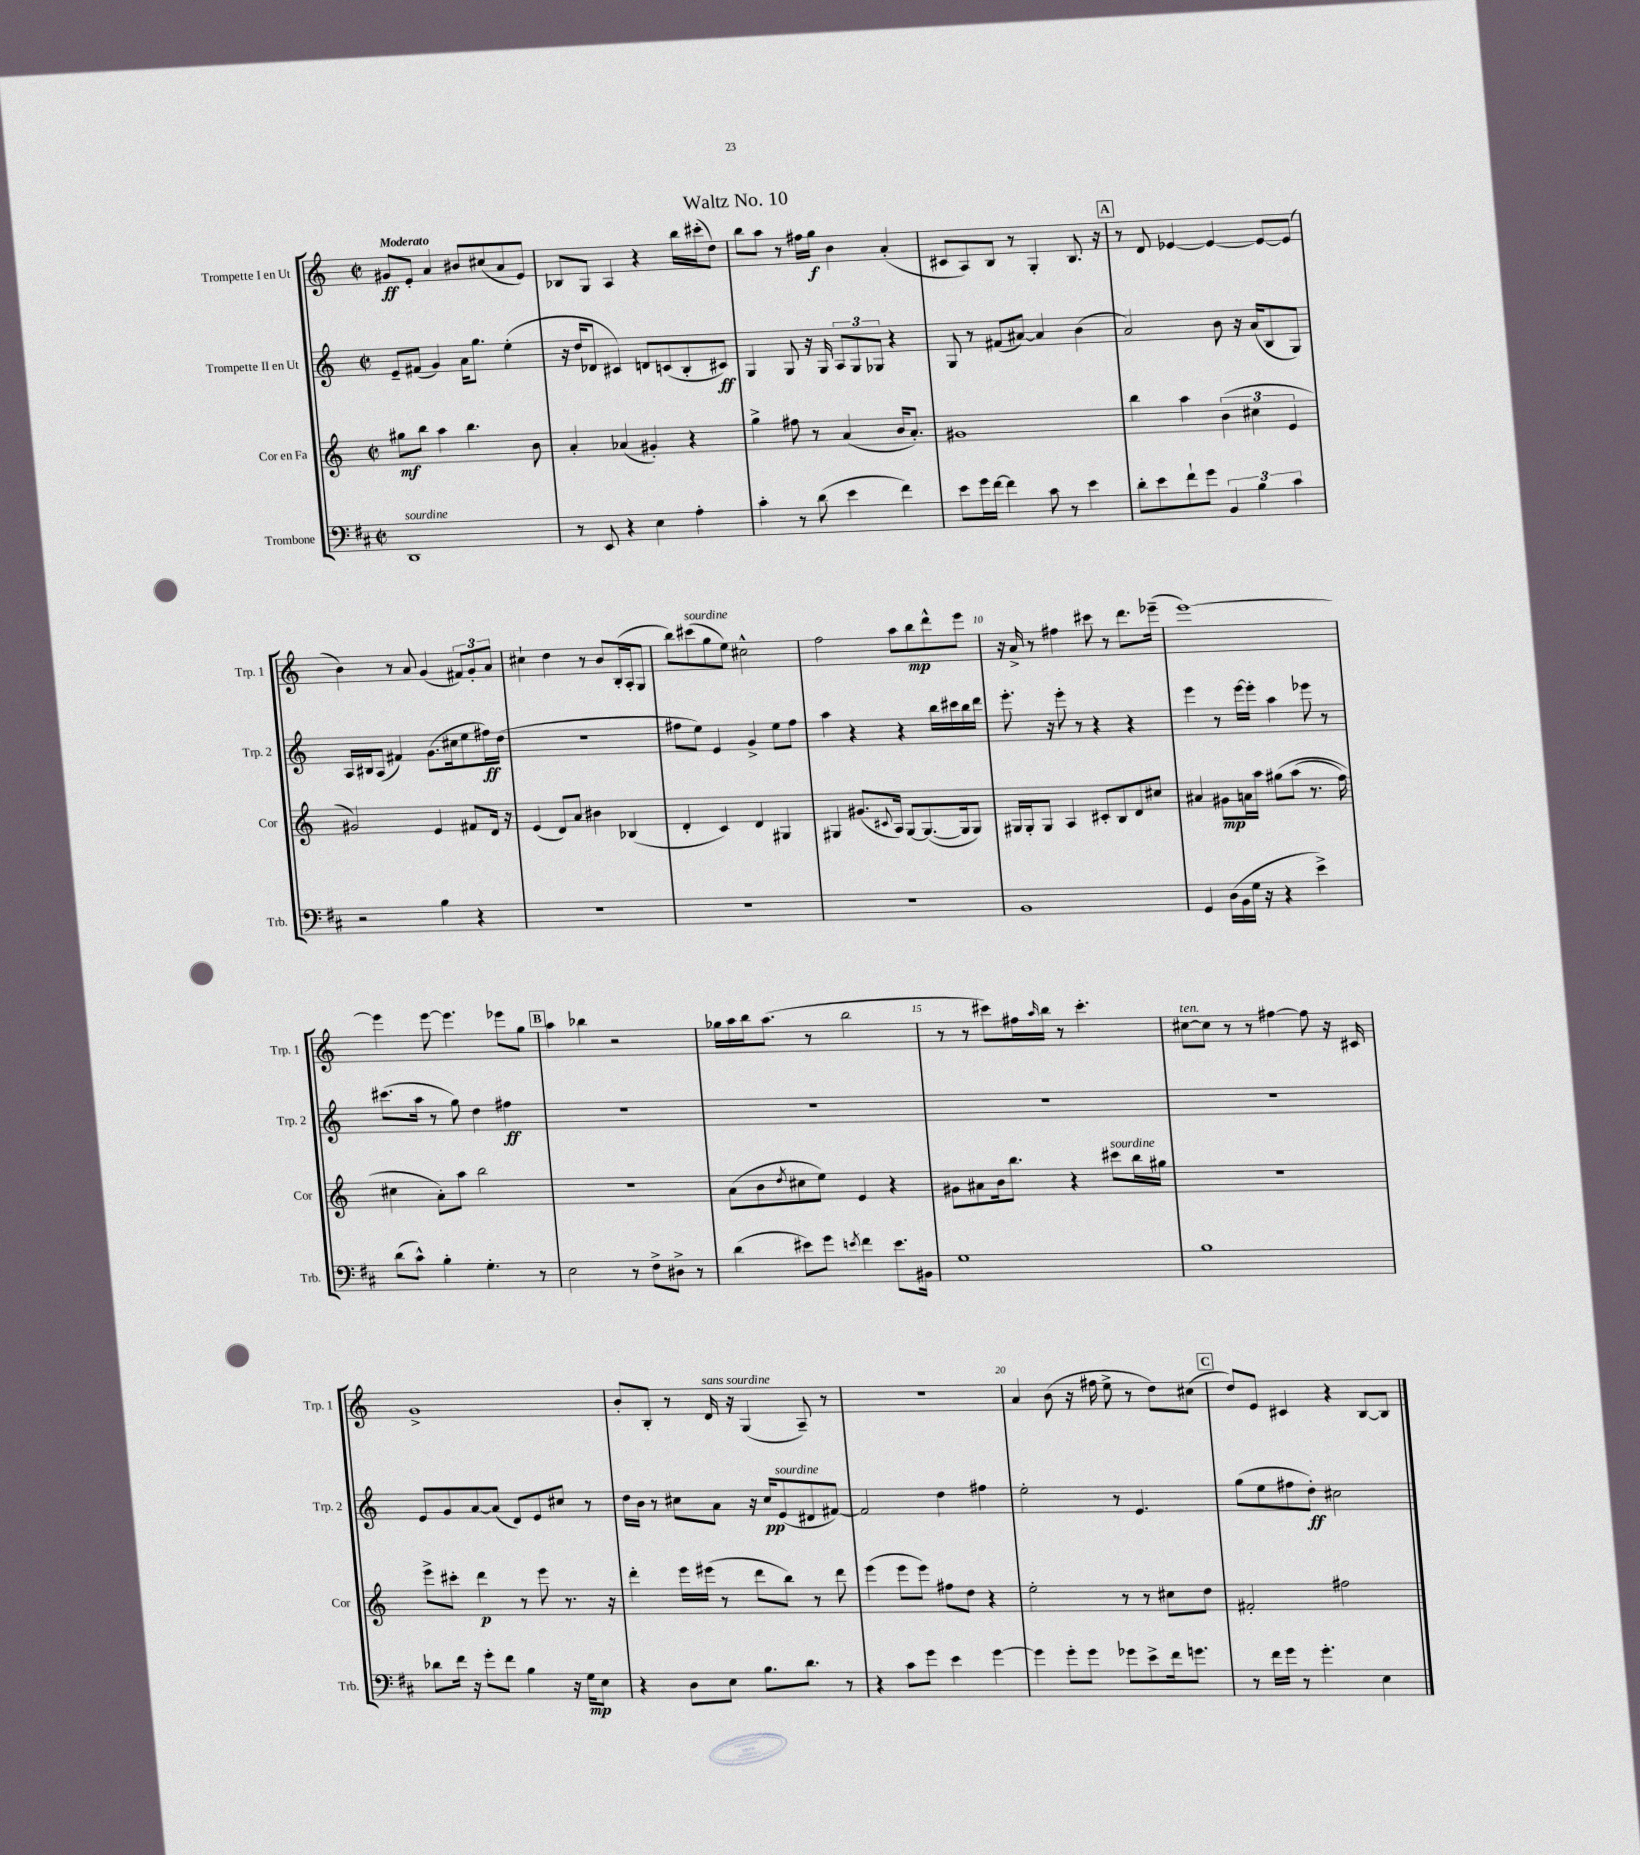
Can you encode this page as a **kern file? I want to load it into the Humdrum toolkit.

**kern	**kern	**kern	**kern
*staff4	*staff3	*staff2	*staff1
*clefF4	*clefG2	*clefG2	*clefG2
*k[f#c#]	*k[]	*k[]	*k[]
*M2/2	*M2/2	*M2/2	*M2/2
*met(c|)	*met(c|)	*met(c|)	*met(c|)
1DD	8gg#	8e~	8g#
.	8bb	(8f#	8e'
.	4aa	4g)	4a
.	4.bb	16a	8b#
.	.	8.gg	.
.	.	.	(8cc#
.	.	(4ee'	8a
.	8b	.	8e)
=	=	=	=
8r	4a'	16r	8B-
.	.	16dd	.
8EE	.	8d-	8G
4r	(4a-	4c#)	4A
4E	4g#')	8d	4r
.	.	(8c	.
4A'	4r	8B'	16bb
.	.	.	(16ccc#'
.	.	8c#)	8dd)
=	=	=	=
4c#'	4gg^	4G	8bb
.	.	.	8aa
8r	8ff#	8G	8r
(8d	8r	16r	16ff#
.	.	16G	16gg
4e	(4a	12A	4b
.	.	12G	.
.	.	12G-	.
4f#)	16b	4r	(4a'
.	8.a')	.	.
=	=	=	=
8e	1g#	8G	8c#
16g	.	8r	8A)
[16f#	.	.	.
4f#]	.	(8f#	8B
.	.	[8a#)	8r
8c#	.	4a#]	4G'
8r	.	.	.
4e	.	(4b	8.B
.	.	.	16r
=	=	=	=
8d'	4bb	2a)	8r
8e	.	.	8d
8f#`	4aa	.	[4e-
8g	.	.	.
6BB	(6b	8b	4e-_
.	.	16r	.
6B	6cc#	.	.
.	.	(16a	.
.	.	8B	8e-_
6c#	6e	.	.
.	.	8G)	(8e-]
=	=	=	=
2r	2g#)	16A	4b)
.	.	16B#	.
.	.	(8A	.
.	.	4f#)	8r
.	.	.	8a
4B	4e	(8.g	(4g
.	.	16cc#	.
4r	8f#	8ee	12f#)
.	.	.	12g'
.	16d	16ff#)	.
.	.	.	12a
.	16r	(16dd	.
=	=	=	=
1r	(4e	1r	4cc#`
.	8d)	.	4dd
.	8a	.	.
.	4b#	.	8r
.	.	.	8b
.	(4B-	.	(16B'
.	.	.	16A'
.	.	.	8G
=	=	=	=
1r	4d'	8ff#	8bb)
.	.	8ee)	(8ccc#
.	4c)	4e	8gg
.	.	.	8ee)
.	4d	4g^	2cc#^^
.	4G#	8ee	.
.	.	8ff#	.
=	=	=	=
1r	4G#	4aa	2ff
.	(8.g#	4r	.
.	8qqc#	.	.
.	16A)	.	.
.	[8G#	4r	8aa
.	(8.G#_	.	8bb
.	.	16bb	8ddd^^
.	16G#]	16ccc#	.
.	8G#)	16bb	8eee
.	.	16ddd	.
=	=	=	=
1BB	16G#	8.eee'	16r
.	16G#'	.	16a^
.	8G#	.	8r
.	.	16r	.
.	4A	8eee'	4ff#
.	.	8r	.
.	8c#'	4r	8ccc#
.	8B	.	8r
.	8d	4r	8.ddd
.	8cc#	.	.
.	.	.	(16eee-~
=	=	=	=
4GG	4a#	4eee	[1eee)
(16D	8g#	8r	.
16BB	.	.	.
16G	16a	[16eee	.
16r	16aa	16eee']	.
4r	&(8gg#	4aa	.
.	(8aa	.	.
4e^)	8.r	8eee-	.
.	.	8r	.
.	16ff)	.	.
=	=	=	=
(8d	4cc#	(8.ccc#	4eee]
8c#^^)	.	.	.
.	.	16aa	.
4B'	8a'&)	8r	[8eee
.	8aa	8gg)	4.eee]
4.G'	2bb	4dd	.
.	.	4ff#	8eee-
8r	.	.	8gg
=	=	=	=
2E	1r	1r	4aa
.	.	.	4bb-
8r	.	.	2r
8F#^	.	.	.
8D#^	.	.	.
8r	.	.	.
=	=	=	=
(4d	(8a	1r	16gg-
.	.	.	16aa
.	8b	.	16bb
.	.	.	(8.aa
.	8qdd	.	.
8e#)	8cc#	.	.
8g	8ee)	.	8r
8qe	.	.	.
4f#	4e	.	2bb
8.e	4r	.	.
16BB#	.	.	.
=	=	=	=
1G	8g#	1r	8r
.	8a#	.	8r
.	16b	.	8ccc#)
.	8.bb	.	.
.	.	.	16ff#
.	.	.	16qqaa
.	.	.	16bb
.	4r	.	8r
.	.	.	4.ccc#'
.	8ccc#	.	.
.	16bb	.	.
.	16gg#	.	.
=	=	=	=
1B	1r	1r	[8cc#
.	.	.	8cc#]
.	.	.	8r
.	.	.	8r
.	.	.	[4ff#
.	.	.	8ff#]
.	.	.	16r
.	.	.	16c#
=	=	=	=
8d-	8eee^	8e	1g^
16f#	8ccc#'	8g	.
16r	.	.	.
8g'	4ddd	[8a	.
8f#	.	(8a]	.
4B	8r	8d)	.
.	8eee	8e	.
16r	8.r	8cc#	.
16G	.	.	.
8E	.	8r	.
.	16r	.	.
=	=	=	=
4r	4ddd'	16dd	8b'
.	.	16b	.
.	.	8r	8B'
8D	16eee	8cc#	8r
.	(16eee#	.	.
8E	8r	8a	16d
.	.	.	16r
8.B	8ddd	16r	(4G
.	.	16cc#	.
.	8bb)	(8e	.
8.d	.	.	.
.	8r	8d#	8A~)
8r	8ddd	[8f#)	8r
=	=	=	=
4r	(4eee	2f#]	1r
8c#	8eee	.	.
8g	8eee)	.	.
4e	8ff#	4dd	.
.	8dd	.	.
[4g	4r	4ff#	.
=	=	=	=
4g]	2ee'	2ee'	4a
8g'	.	.	(8b
8g	.	.	16r
.	.	.	16ff#
8g-	8r	8r	8ee^
8e^	8r	4.e	8r
16f#	8cc#	.	8dd)
8.g	.	.	.
.	8dd	.	(8cc#
=	=	=	=
8r	2f#'	(8gg	8dd)
16f#	.	8ee	8e
16g	.	.	.
8r	.	8ff#	4c#
4.g'	.	8dd')	.
.	2ff#	2cc#	4r
4E	.	.	[8B
.	.	.	8B]
==	==	==	==
*-	*-	*-	*-
